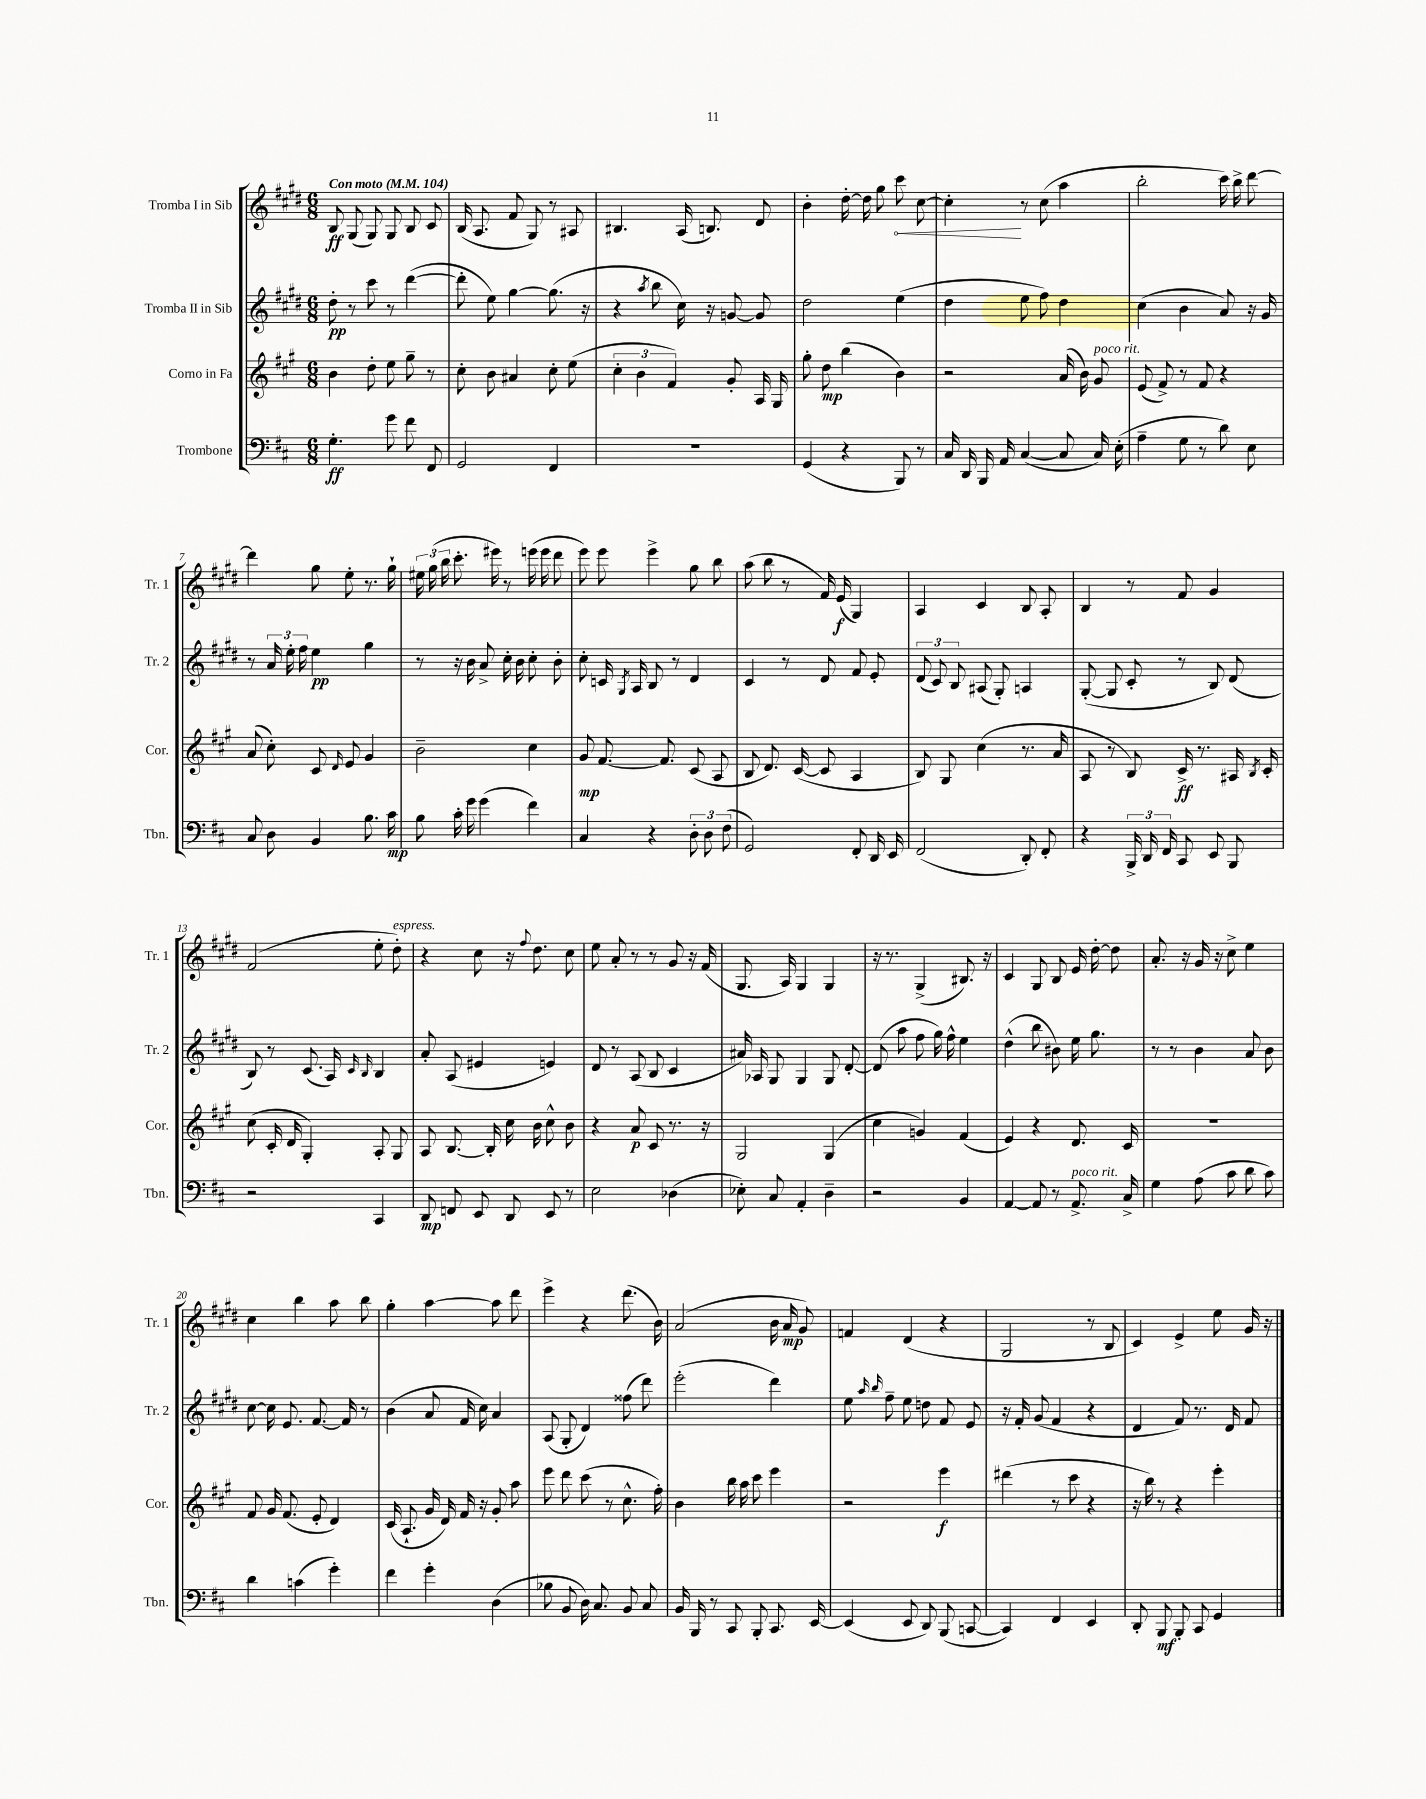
<<
\new StaffGroup <<
\new Staff = "s0" \with { instrumentName = "Tromba I in Sib" shortInstrumentName = "Tr. 1" } {
    \clef treble \key e \major \numericTimeSignature \time 6/8 \tempo "Con moto" 4 = 104
    \autoBeamOff b8\ff gis8( gis8) gis8 b8 cis'8 |
    b16( a8. fis'8 gis8) r8 ais8 |
    bis4. a16( b8.) dis'8 |
    b'4-. dis''16~-. dis''16 gis''8 \once \override Hairpin.circled-tip = ##t cis'''8\< cis''8~ |
    cis''4-.\! r8 cis''8( a''4 |
    b''2-. cis'''16) b''16-> dis'''8~ |
    dis'''4 gis''8 e''8-. r8. gis''16-! |
    \tuplet 3/2 { eis''16 gis''16( b''16 } cis'''8.-. eis'''16) r8 e'''16( e'''16 dis'''8 |
    e'''8) e'''8 e'''4-> gis''8 b''8 |
    a''8( b''8 r8 fis'16) e'16\f( gis4) |
    a4 cis'4 b8 a8-. |
    b4 r8 fis'8 gis'4 |
    fis'2( e''8-. dis''8-.^\markup { \italic "espress." }) |
    r4 cis''8 r16 \appoggiatura { fis''8 } dis''8. cis''8 |
    e''8 a'8-. r8 r8 gis'8 r16 fis'16( |
    gis8. a16) gis4 gis4 |
    r16 r8. gis4->( bis8.) r16 |
    cis'4 gis8 b8 e'16 dis''16~-. dis''8 |
    a'8.-. r16 gis'16 r16 cis''8-> e''4 |
    cis''4 b''4 a''8 b''8 |
    gis''4-. a''4~ a''8 dis'''8 |
    e'''4-> r4 dis'''8.( b'16) |
    a'2( b'16 a'16\mp gis'8) |
    f'4 dis'4( r4 |
    gis2 r8 b8 |
    cis'4) e'4-> e''8 gis'16 r16 \bar "|." |
}
\new Staff = "s1" \with { instrumentName = "Tromba II in Sib" shortInstrumentName = "Tr. 2" } {
    \clef treble \key e \major \numericTimeSignature \time 6/8
    \autoBeamOff dis''8-.\pp r8 cis'''8 r8 dis'''4~( |
    dis'''8-. e''8) gis''4~ gis''8.( r16 |
    r4 \acciaccatura { a''8 } b''8 cis''16) r16 g'8~ g'8 |
    dis''2 e''4( |
    dis''4 e''8 fis''8) dis''4 |
    cis''4( b'4 a'8) r16 gis'16 |
    r8 \tuplet 3/2 { a'16 e''16-. fis''16 } e''4\pp gis''4 |
    r8 r16 b'16 a'8-> cis''16-. b'16 cis''8-. b'8-. |
    cis''8-. c'16 \acciaccatura { gis8 } a16 b8 r8 dis'4 |
    cis'4 r8 dis'8 fis'8 e'8-. |
    \tuplet 3/2 { dis'8( cis'8) b8 } ais8( gis8-.) a4 |
    gis8~-.( gis8 cis'8-. r8 b8) dis'8( |
    b8) r8 cis'8.( a16) \grace { cis'16 b16 } b4 |
    a'8-. a8( eis'4 e'4) |
    dis'8 r8 a8( b8 cis'4 |
    ais'16) aes16 gis8 gis4 gis8 dis'8~-. |
    dis'8( a''8 fis''8 gis''16) fis''16-^ e''4 |
    dis''4-^( b''8 bis'8) e''16 gis''8. |
    r8 r8 b'4 a'8 b'8 |
    cis''8~ cis''16 e'8. fis'8.~ fis'16 r8 |
    b'4( a'8 fis'16 cis''16) a'4 |
    a8( gis8-. dis'4) fisis''8( dis'''8) |
    e'''2-.( dis'''4) |
    e''8 \grace { a''16 b''16 } fis''8-- e''8 d''8 fis'8 e'8 |
    r16 fis'16-. gis'8( fis'4 r4 |
    dis'4 fis'8) r8. dis'16 fis'8 \bar "|." |
}
\new Staff = "s2" \with { instrumentName = "Corno in Fa" shortInstrumentName = "Cor." } {
    \clef treble \key a \major \numericTimeSignature \time 6/8
    \autoBeamOff b'4 d''8-. e''8 gis''8-- r8 |
    cis''8-. b'8 ais'4 cis''8-. e''8( |
    \tuplet 3/2 { cis''4-. b'4 fis'4) } gis'8-. a16 gis16 |
    gis''8-. d''8\mp b''4( b'4) |
    r2 a'16( b'16) gis'8^\markup { \italic "poco rit." } |
    e'8( fis'8->) r8 fis'8 r4 |
    a'8( cis''8-.) cis'8 \grace { d'16 } e'8 gis'4 |
    b'2-- cis''4 |
    gis'8\mp fis'8.~ fis'8. cis'8( a8 |
    b8 d'8.) cis'16~( cis'8 a4 |
    b8) gis8 cis''4( r8. a'16 |
    a8 r8 b8) cis'16->\ff r8. ais16 \acciaccatura { b8 } cis'16-. |
    cis''8( cis'16-. d'16 gis4-.) a8-. gis8 |
    a8 b8.~ b16-. cis''16 b'16 cis''8-^ b'8 |
    r4 a'8\p cis'8 r8. r16 |
    gis2 gis4( |
    cis''4 g'4) fis'4( |
    e'4) r4 d'8. cis'16 |
    R2. |
    fis'8 gis'16 fis'8.( e'8-. d'4) |
    cis'16( a8.-! gis'16 d'16) fis'16 r16 gis'8-. a''8 |
    e'''8 d'''8 cis'''8( r8 cis''8.-^ fis''16-.) |
    b'4 b''16 a''16 cis'''8 e'''4 |
    r2 e'''4\f |
    dis'''4( r8 cis'''8 r4 |
    r16 b''16) r8 r4 e'''4-. \bar "|." |
}
\new Staff = "s3" \with { instrumentName = "Trombone" shortInstrumentName = "Tbn." } {
    \clef bass \key d \major \numericTimeSignature \time 6/8
    \autoBeamOff g4.-.\ff g'8 fis'8 fis,8 |
    g,2 fis,4 |
    R2. |
    g,4( r4 b,,8) r8 |
    cis16 d,16 b,,16 a,16 cis4~( cis8 cis16) e16-.( |
    a4-- g8 r8 d'8) e8 |
    cis8 d8 b,4 b8. cis'16\mp |
    b8 cis'16-. g'16 g'4( fis'4) |
    cis4 r4 \tuplet 3/2 { d8-. d8 fis8( } |
    g,2) fis,8-. d,16 e,16 |
    fis,2( d,8-.) fis,8-. |
    r4 \tuplet 3/2 { b,,16-> d,16 fis,16 } cis,8 e,8 b,,8 |
    r2 cis,4 |
    d,8\mp f,8 e,8 d,8 e,8 r8 |
    e2 des4( |
    ees8-.) cis8 a,4-. d4-- |
    r2 b,4 |
    a,4~ a,8 r8 a,8.->^\markup { \italic "poco rit." } cis16-> |
    g4 a8( cis'8 d'8 cis'8) |
    d'4 c'4( g'4-.) |
    fis'4 g'4-. d4( |
    bes8 b,8 d16) cis8. b,8 cis8 |
    b,16 b,,16 r8 cis,8 b,,8-. cis,8. e,16~ |
    e,4( e,8 d,8) b,,8( c,8~ |
    c,4) fis,4 e,4 |
    d,8-. b,,8\mf b,,8-. cis,8 g,4 \bar "|." |
}
>>
>>
